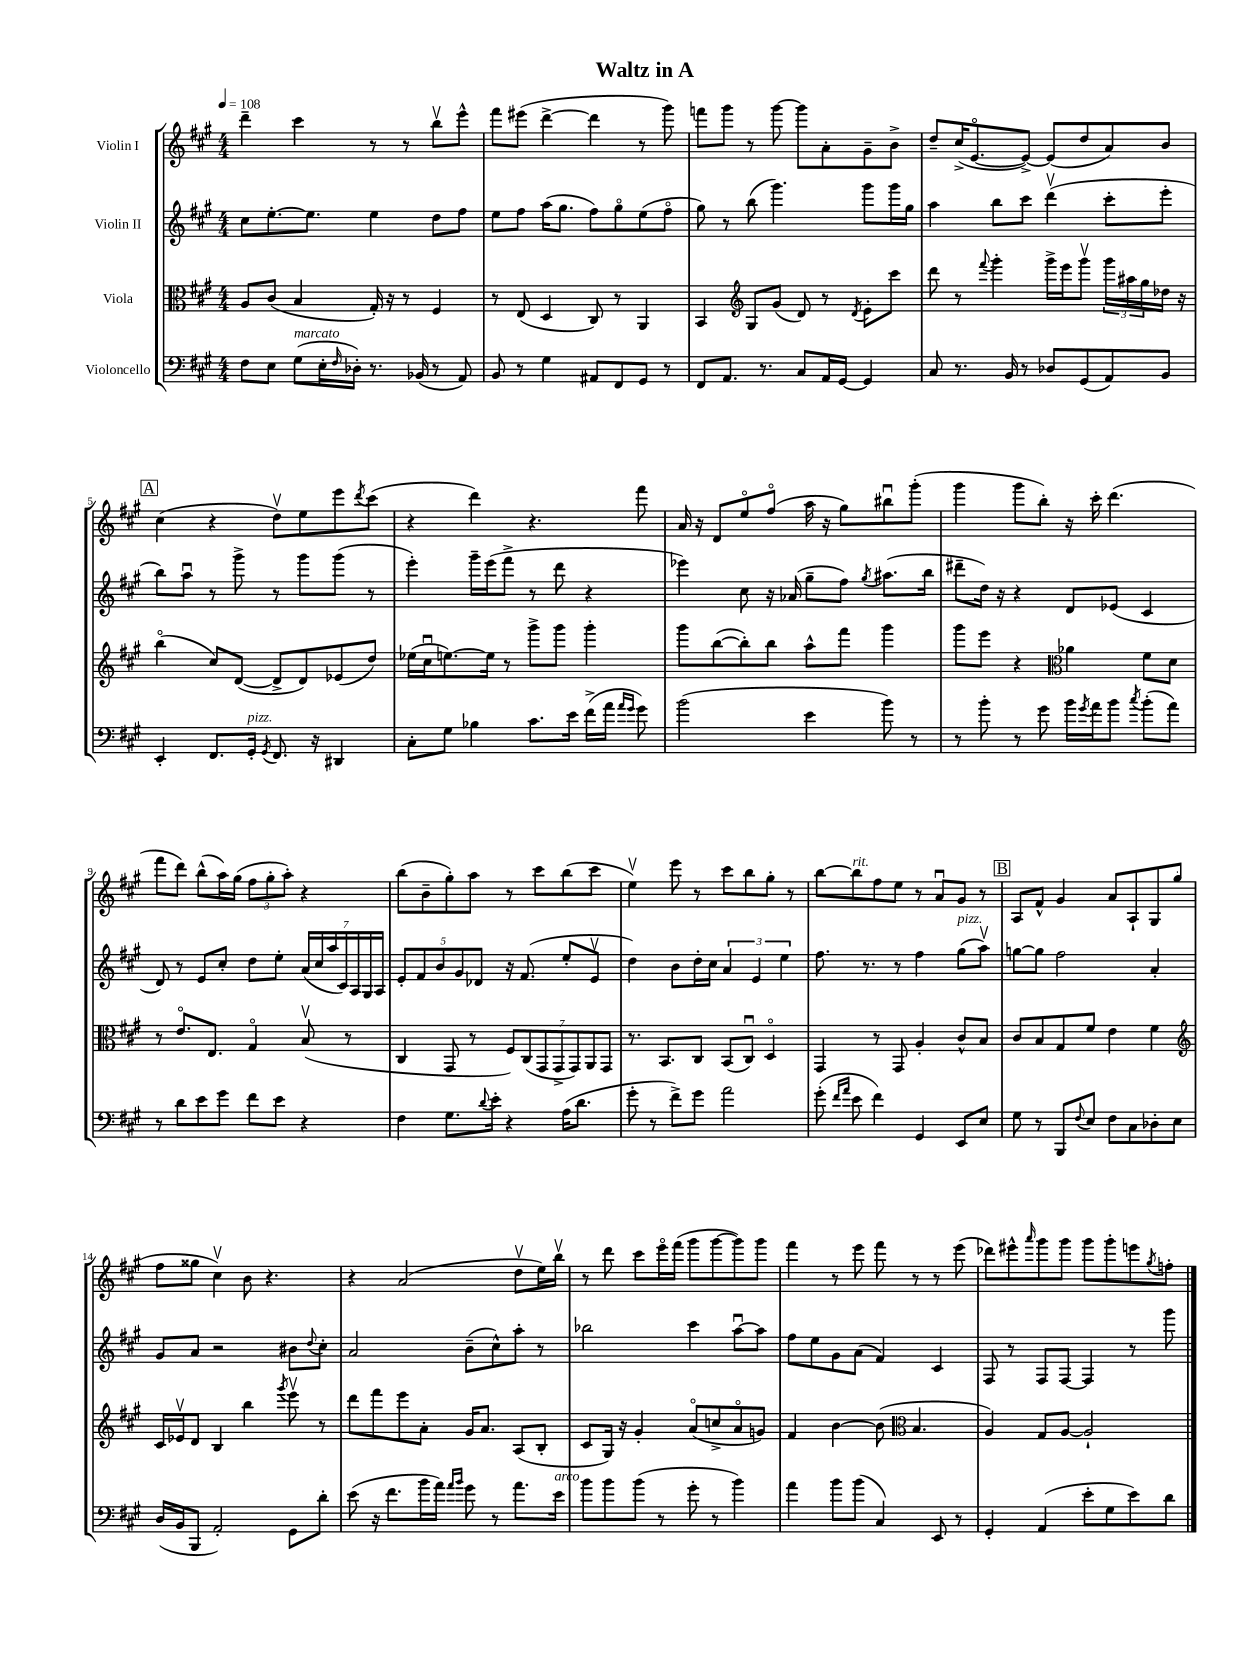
\header { title = "Waltz in A" }
<<
\new StaffGroup <<
\new Staff = "s0" \with { instrumentName = "Violin I" } {
    \clef treble \key a \major \numericTimeSignature \time 4/4 \tempo 4 = 108
    d'''4-- cis'''4 r8 r8 b''8\upbow e'''8-^ |
    fis'''8 eis'''8( d'''4~-> d'''4 r8 gis'''8) |
    f'''8 gis'''8 r8 gis'''8~ gis'''8 a'8-. gis'8-- b'8-> |
    d''8-- cis''16->( e'8.~\flageolet e'8~->) e'8( d''8 a'8) b'8 |
    \mark \markup { \box "A" } cis''4( r4 d''8\upbow) e''8 e'''8 \acciaccatura { d'''8 } cis'''8( |
    r4 d'''4) r4. fis'''8 |
    a'16 r16 d'8 e''8\flageolet fis''8\flageolet( a''16 r16 gis''8) bis''8\downbow gis'''8-.( |
    gis'''4 gis'''8 b''8-.) r16 cis'''16-. d'''4.( |
    fis'''8 d'''8) b''8-^( a''16) gis''16( \tuplet 3/2 { fis''8 gis''8-. a''8-.) } r4 |
    b''8( b'8-- gis''8-.) a''8 r8 cis'''8 b''8( cis'''8 |
    e''4\upbow) e'''8 r8 cis'''8 b''8 gis''8-. r8 |
    b''8~ b''8^\markup { \italic "rit." } fis''8 e''8 r8 a'8\downbow gis'8 r8 |
    \mark \markup { \box "B" } a8 fis'8-^ gis'4 a'8 a8-! gis8 gis''8( |
    fis''8 gisis''8 cis''4\upbow) b'8 r4. |
    r4 a'2( d''8\upbow e''16) b''16\upbow |
    r8 d'''8 cis'''8 e'''16\flageolet fis'''16( gis'''8 gis'''8~ gis'''8) gis'''8 |
    fis'''4 r8 e'''8 fis'''8 r8 r8 e'''8( |
    des'''8) eis'''8-^ \grace { a'''16 } gis'''8 gis'''8 gis'''8 gis'''8-. e'''8 \acciaccatura { gis''8 } f''8-. \bar "|." |
}
\new Staff = "s1" \with { instrumentName = "Violin II" } {
    \clef treble \key a \major \numericTimeSignature \time 4/4
    cis''8 e''8.~-. e''8. e''4 d''8 fis''8 |
    e''8 fis''8 a''16( gis''8. fis''8) gis''8\flageolet e''8( fis''8\flageolet |
    gis''8) r8 b''8( gis'''4.) gis'''8 gis'''16 gis''16 |
    a''4 b''8 cis'''8 d'''4\upbow( cis'''8-. e'''8-. |
    \mark \markup { \box "A" } b''8) a''8\downbow r8 gis'''8-> r8 gis'''8 gis'''8( r8 |
    e'''4-.) gis'''16-- e'''16( fis'''8-> r8 d'''8 r4 |
    ees'''4) cis''8 r16 aes'16( gis''8-- fis''8) \acciaccatura { gis''8 } ais''8.( b''16 |
    dis'''8-- d''16) r16 r4 d'8 ees'8( cis'4 |
    d'8) r8 e'8 cis''8-. d''8 e''8-. \tuplet 7/4 { a'16( cis''16 a''16 cis'16) a16 gis16 a16 } |
    \tuplet 5/4 { e'8-. fis'8 b'8 gis'8 des'8 } r16 fis'8.( e''8-. e'8\upbow |
    d''4) b'8 d''16-. cis''16 \tuplet 3/2 { a'4 e'4 e''4 } |
    fis''8. r8. r8 fis''4 gis''8^\markup { \italic "pizz." }( a''8\upbow) |
    \mark \markup { \box "B" } g''8~ g''8 fis''2 a'4-. |
    gis'8 a'8 r2 bis'8 \appoggiatura { d''8 } cis''8-. |
    a'2 b'8--( cis''8-^) a''8-. r8 |
    bes''2 cis'''4 a''8~\downbow a''8 |
    fis''8 e''8 gis'8 a'8( fis'4) cis'4 |
    fis8 r8 fis8 fis8~ fis4 r8 gis'''8 \bar "|." |
}
\new Staff = "s2" \with { instrumentName = "Viola" } {
    \clef alto \key a \major \numericTimeSignature \time 4/4
    a8 cis'8( b4 gis16-.) r16 r8 fis4 |
    r8 e8( d4 cis8) r8 a,4 |
    b,4 \clef treble gis8 gis'8( d'8) r8 \acciaccatura { d'8 } e'8-. cis'''8 |
    d'''8 r8 \appoggiatura { fis'''8 } gis'''4-. gis'''16-> e'''16 gis'''8\upbow \tuplet 3/2 { gis'''16 ais''16 gis''16 } des''16 r16 |
    \mark \markup { \box "A" } b''4\flageolet( cis''8) d'8~( d'8-> d'8) ees'8( d''8) |
    ees''16( cis''16\downbow e''8.~) e''16 r8 gis'''8-> gis'''8 gis'''4-. |
    gis'''8 b''8~( b''8-.) b''8 a''8-^ fis'''8 gis'''4 |
    gis'''8 e'''8 r4 \clef alto aes'4 fis'8 d'8 |
    r8 e'8.\flageolet e8. gis4\flageolet b8\upbow( r8 |
    cis4 gis,8 r8 \tuplet 7/4 { fis8) cis8( gis,8 gis,8-> gis,8) a,8 gis,8 } |
    r8. b,8. cis8 b,8( cis8\downbow) d4\flageolet |
    gis,4 r8 gis,8 a4-. cis'8-^ b8 |
    \mark \markup { \box "B" } cis'8 b8 gis8 fis'8 e'4 fis'4 |
    \clef treble cis'16 ees'16\upbow d'8 b4 b''4 \acciaccatura { gis'''8 } e'''8\upbow r8 |
    d'''8 fis'''8 e'''8 a'8-. gis'16 a'8. a8( b8-. |
    cis'8 gis16) r16 gis'4-. a'8\flageolet( c''8-> a'8\flageolet g'8) |
    fis'4 b'4~ b'8( \clef alto b4. |
    a4) gis8 a8~ a2-! \bar "|." |
}
\new Staff = "s3" \with { instrumentName = "Violoncello" } {
    \clef bass \key a \major \numericTimeSignature \time 4/4
    fis8 e8 gis8^\markup { \italic "marcato" }( e16-. \grace { fis16 } des16-.) r8. bes,16( r8 a,8) |
    b,8 r8 gis4 ais,8 fis,8 gis,8 r8 |
    fis,8 a,8. r8. cis8 a,16 gis,16~ gis,4 |
    cis8 r8. b,16 r8 des8 gis,8( a,8) b,8 |
    \mark \markup { \box "A" } e,4-. fis,8. gis,16-.^\markup { \italic "pizz." } \acciaccatura { gis,8 } fis,8. r16 dis,4 |
    cis8-. gis8 bes4 cis'8. e'16 fis'16->( a'16 \grace { a'16 gis'16 } gis'8) |
    b'2( e'4 b'8) r8 |
    r8 b'8-. r8 gis'8 b'16 \acciaccatura { gis'8 } a'16 b'8 \acciaccatura { cis''8 } b'8-.( a'8) |
    r8 d'8 e'8 gis'8 fis'8 e'8 r4 |
    fis4 gis8. \appoggiatura { d'8 } e'16-. r4 a16( d'8. |
    gis'8-. r8 fis'8->) gis'8 a'2 |
    gis'8-.( \grace { fis'16 a'16 } e'8 fis'4) gis,4 e,8 e8 |
    \mark \markup { \box "B" } gis8 r8 b,,8 \appoggiatura { fis8 } e8 fis8 cis8 des8-. e8 |
    d16( b,16 b,,8 a,2-.) gis,8 d'8-. |
    e'8( r16 fis'8. b'16 a'16) \grace { a'16 b'16 } gis'8 r8 a'8. e'16^\markup { \italic "arco" } |
    b'8 b'8 b'8( r8 gis'8-. r8 b'4) |
    a'4 b'8 b'8( cis4) e,8 r8 |
    gis,4-. a,4( e'8-. gis8 e'8) d'8 \bar "|." |
}
>>
>>
